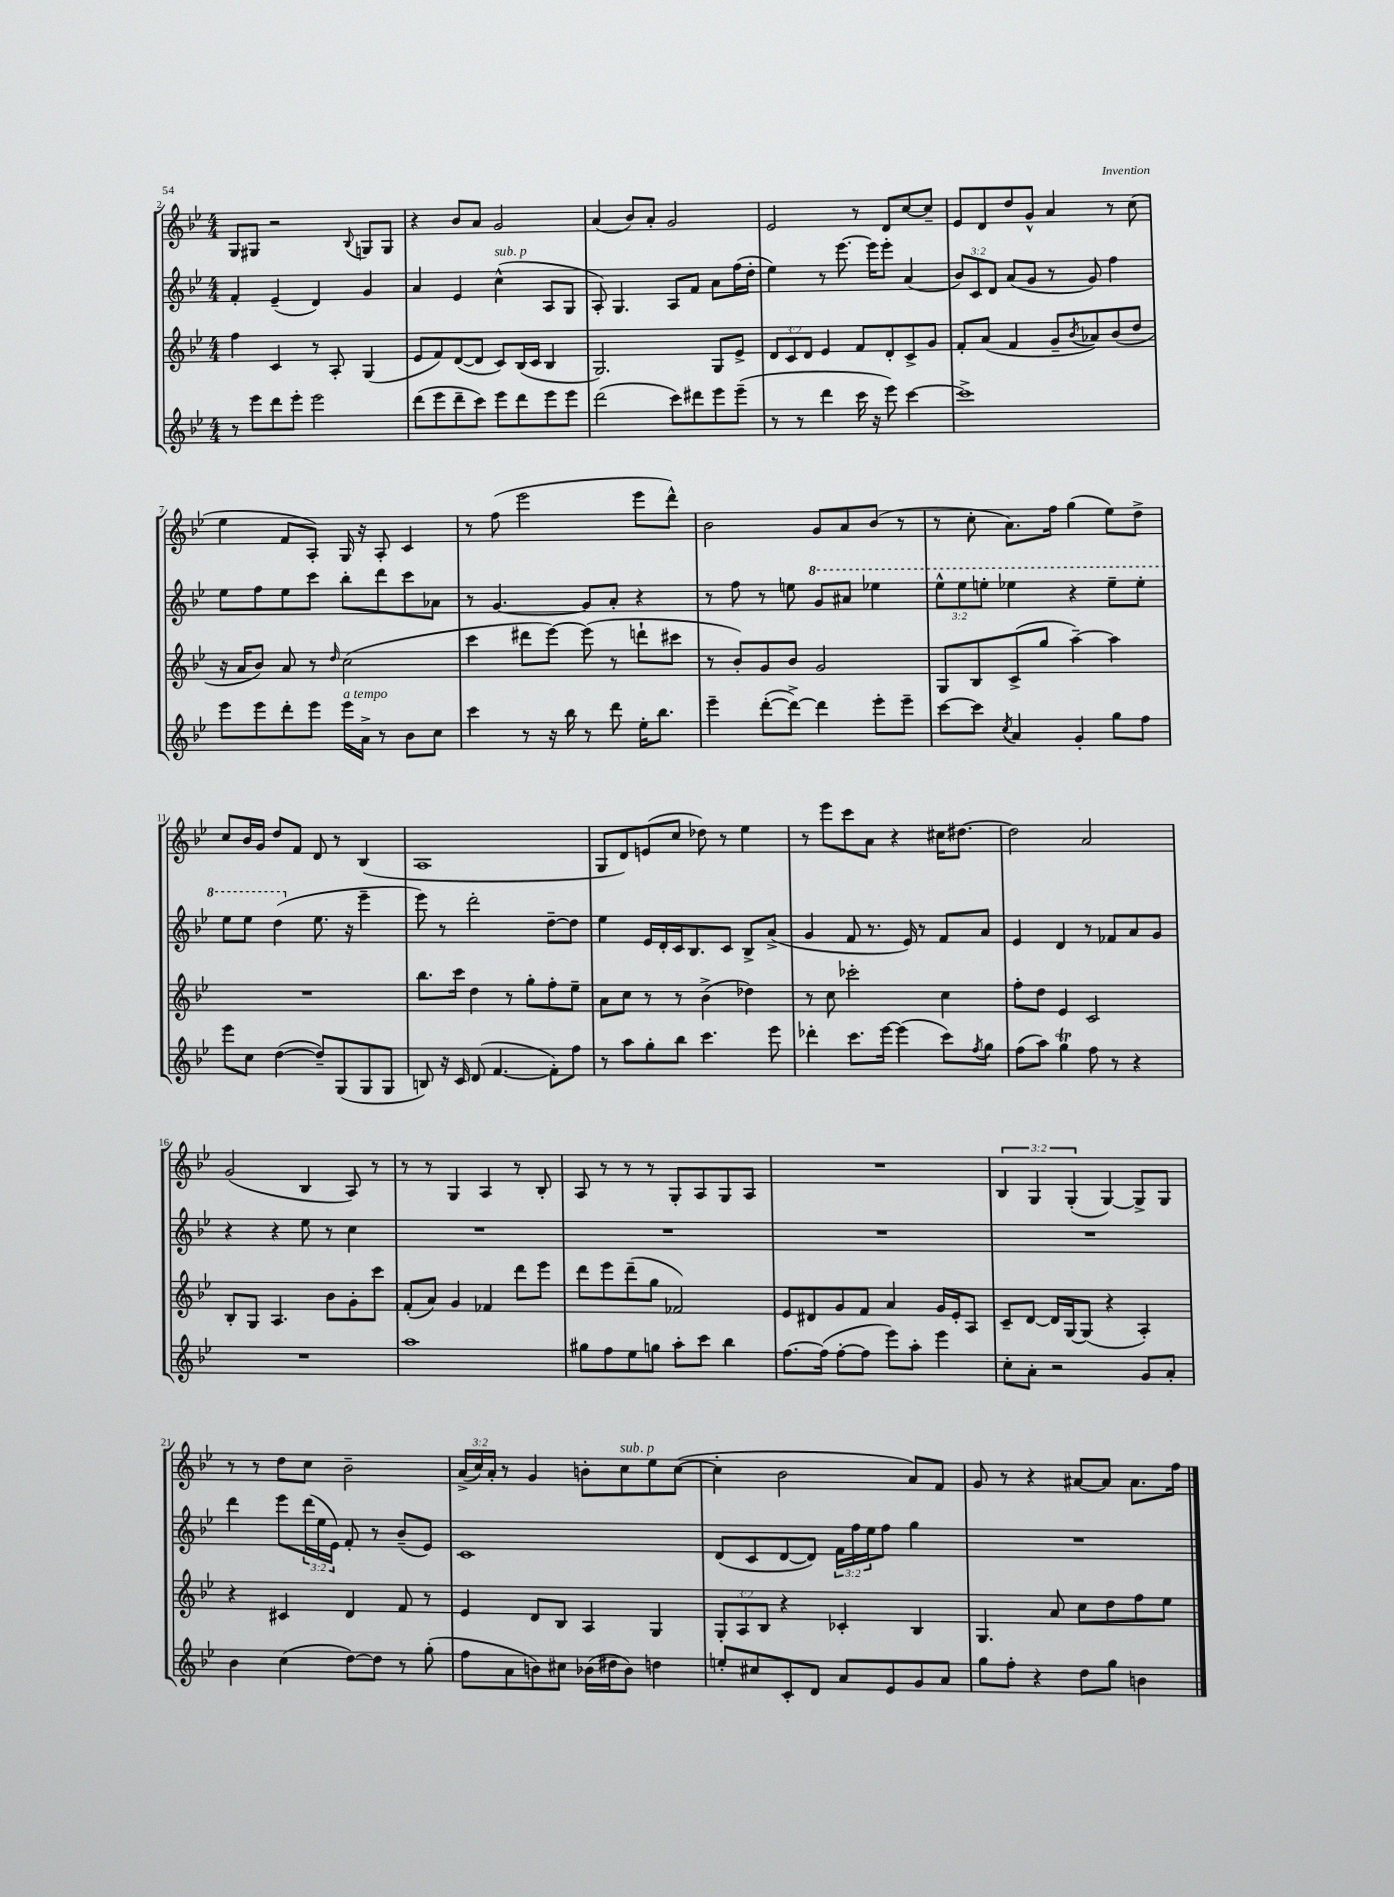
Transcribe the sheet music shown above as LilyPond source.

<<
\new StaffGroup <<
\new Staff = "s0" {
    \clef treble \key bes \major \numericTimeSignature \time 4/4 \override Staff.TupletNumber.text = #tuplet-number::calc-fraction-text
    g8 gis8 r2 \appoggiatura { bes8 } g8 g8 |
    r4 bes'8 a'8 g'2 |
    a'4( bes'8) a'8-. g'2 |
    ees'2 r8 d'8 c''8~ c''8-- |
    ees'8 d'8 d''8 g'8-^ a'4 r8 c''8( |
    ees''4 f'8 a8-.) g16 r16 a8-. c'4 |
    r8 f''8( ees'''2 ees'''8 d'''8-^) |
    bes'2 g'8 a'8 bes'8( r8 |
    r8 c''8-. a'8.) f''16 g''4( ees''8) d''8-> |
    c''8 bes'16 g'16 d''8 f'8 d'8 r8 bes4( |
    a1 |
    g8 d'8) e'8( c''8 des''8) r8 ees''4 |
    r8 ees'''8 c'''8 a'8 r4 cis''16 dis''8.~ |
    dis''2 a'2 |
    g'2( bes4 a8) r8 |
    r8 r8 g4 a4 r8 bes8-. |
    a8 r8 r8 r8 g8-. a8 g8 a8 |
    R1 |
    \tuplet 3/2 { bes4 g4 g4-.( } g4~) g8-> g8 |
    r8 r8 d''8 c''8 bes'2-- |
    \tuplet 3/2 { a'16->( c''16) a'16-. } r8 g'4 b'8-. c''8^\markup { \italic "sub. p" } ees''8 c''8~( |
    c''4-. bes'2 a'8) f'8 |
    g'8 r8 r4 ais'8~ ais'8 ais'8. f''16 \bar "|." |
}
\new Staff = "s1" {
    \clef treble \key bes \major \numericTimeSignature \time 4/4 \override Staff.TupletNumber.text = #tuplet-number::calc-fraction-text
    f'4-. ees'4--( d'4) g'4 |
    a'4 ees'4 c''4-^^\markup { \italic "sub. p" }( a8 g8 |
    a8-.) g4. a8 f'8 a'8 f''16( d''16-. |
    ees''4) r8 ees'''8.~ ees'''16 ees'''8-. a'4( |
    \tuplet 3/2 { bes'8) c'8 d'8 } a'8( g'8 r8 g'8) f''4 |
    ees''8 f''8 ees''8 c'''8 bes''8-. d'''8 c'''8 aes'8 |
    r8 g'4.~ g'8 a'8-. r4 |
    r8 f''8 r8 e''8 \ottava #1 g''8 ais''8 ees'''!4 |
    \tuplet 3/2 { ees'''8-^ ees'''8 e'''8-. } ees'''4 r4 ees'''8-- ees'''8-. |
    ees'''8 ees'''8 d'''4( \ottava #0 ees''8. r16 ees'''4-- |
    ees'''8) r8 d'''2-. d''8~-- d''8 |
    ees''4 ees'16 d'16-. c'16 bes8. c'8 bes8-> a'8->( |
    g'4 f'8 r8. ees'16) r8 f'8 a'8 |
    ees'4 d'4 r8 fes'8 a'8 g'8 |
    r4 r4 ees''8 r8 c''4 |
    R1 |
    R1 |
    R1 |
    R1 |
    d'''4 ees'''8 \tuplet 3/2 { d'''16( ees''16 ees'16) } f'8-. r8 bes'8--( ees'8) |
    c'1 |
    d'8( c'8 d'8~ d'8) \tuplet 3/2 { f'16 f''16 ees''16 } f''8 g''4 |
    R1 \bar "|." |
}
\new Staff = "s2" {
    \clef treble \key bes \major \numericTimeSignature \time 4/4 \override Staff.TupletNumber.text = #tuplet-number::calc-fraction-text
    f''4 c'4 r8 a8-. g4( |
    ees'8 f'8) d'8~( d'8 c'8) bes16( c'16 bes4 |
    g2.) g8 ees'8-> |
    \tuplet 3/2 { d'8 c'8 d'8 } ees'4 f'8 d'8-. c'8-> g'8 |
    f'8-. a'8( f'4 g'8-- \acciaccatura { bes'8 } aes'8) bes'8( d''8 |
    r16 a'16 bes'8) a'8 r8 \grace { d''16 } c''2( |
    c'''4 dis'''8 ees'''8~) ees'''8( r8 d'''8-! cis'''8 |
    r8 bes'8-.) g'8 bes'8 g'2 |
    g8 bes8 c'8->( g''8 a''4~--) a''4 |
    R1 |
    bes''8. c'''16 d''4 r8 g''8-. f''8-. ees''8-- |
    a'8 c''8 r8 r8 bes'4->( des''4) |
    r8 c''8 ces'''2-. c''4 |
    f''8-. d''8 ees'4 c'2 |
    bes8-. g8 a4. bes'8 g'8-. c'''8 |
    f'8-.( a'8) g'4 fes'4 d'''8 ees'''8 |
    d'''8 ees'''8 d'''8--( g''8 fes'2) |
    ees'8 dis'8 g'8 f'8 a'4 g'16 ees'16-. a8 |
    c'8-- d'8~ d'16 g16~ g8( r4 a4-.) |
    r4 cis'4 d'4 f'8 r8 |
    ees'4 d'8 bes8 a4 g4 |
    \tuplet 3/2 { g8-. a8 bes8 } r4 ces'4-. bes4 |
    g4. a'8 c''8 d''8 f''8 ees''8 \bar "|." |
}
\new Staff = "s3" {
    \clef treble \key bes \major \numericTimeSignature \time 4/4
    r8 ees'''8 d'''8 ees'''8-. ees'''2 |
    d'''8( ees'''8 d'''8-- c'''8) ees'''8 d'''8 ees'''8 ees'''8 |
    d'''2( c'''8) dis'''8 ees'''8 ees'''8--( |
    r8 r8 d'''4 c'''16 r16 ees'''8) c'''4~ |
    c'''1-> |
    ees'''8 ees'''8 d'''8-. ees'''8 ees'''16^\markup { \italic "a tempo" } a'16-> r8 bes'8 c''8 |
    c'''4 r8 r16 bes''16 r8 d'''8 ees''16-. bes''8. |
    ees'''4-- d'''8~-.( d'''8~->) d'''4 ees'''8-. ees'''8-- |
    c'''8~ c'''8 \acciaccatura { c''8 } a'4 g'4-. g''8 f''8 |
    ees'''8 c''8 d''4~( d''8--) g8( g8 g8 |
    b8) r16 c'16 d'8( f'4.~ f'8-.) f''8 |
    r8 a''8 g''8-. bes''8 c'''4. ees'''8 |
    des'''4-. c'''8. ees'''16~ ees'''4( c'''8) \acciaccatura { f''8 } g''8 |
    f''8( a''8) g''4\trill f''8 r8 r4 |
    R1 |
    a''1 |
    gis''8 f''8 ees''8 g''8 a''8-. c'''8 bes''4 |
    f''8.~ f''16( f''8~-. f''8 ees'''8) a''8-. ees'''4 |
    c''8-. a'8-. r2 g'8 a'8-. |
    bes'4 c''4( d''8~) d''8 r8 g''8-.( |
    f''8 a'8 b'8) cis''8 bes'16( dis''16 bes'8) d''4 |
    e''8-. cis''8 c'8-. d'8 a'8 ees'8 g'8 a'8 |
    g''8 f''8-. r4 d''8 g''8 b'4 \bar "|." |
}
>>
>>
\layout { \context { \Score currentBarNumber = #2 } }
